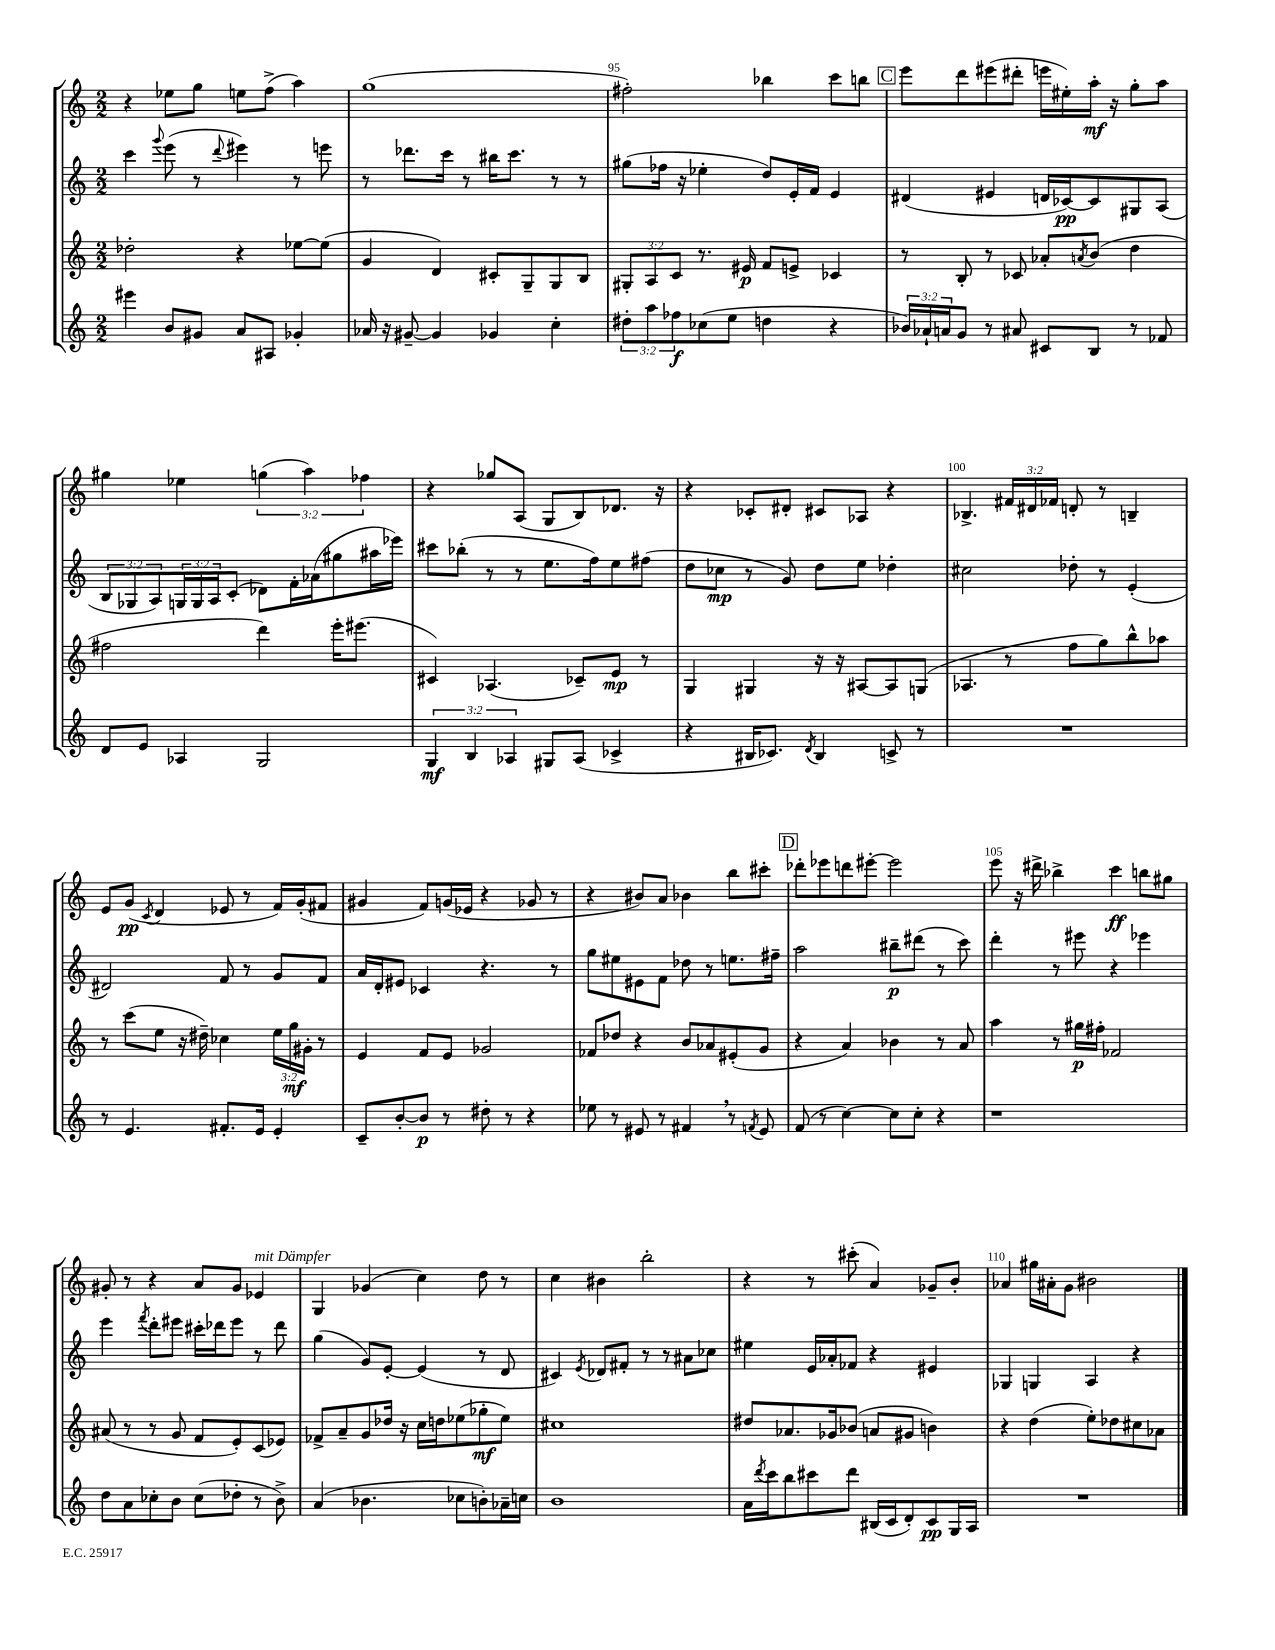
<<
\new StaffGroup <<
\new Staff = "s0" {
    \clef treble \key c \major \numericTimeSignature \time 2/2 \override Staff.TupletNumber.text = #tuplet-number::calc-fraction-text
    r4 ees''8 g''8 e''8 f''8->( a''4) |
    g''1( |
    fis''2-.) bes''4 c'''8 b''8 |
    \mark \markup { \box "C" } e'''8 d'''8 eis'''8( dis'''8-. e'''16 eis''16-.) a''16-.\mf r16 g''8-. a''8 |
    gis''4 ees''4 \tuplet 3/2 { g''4( a''4) fes''4 } |
    r4 ges''8 a8( g8 b8) des'8. r16 |
    r4 ces'8-. dis'8-. cis'8 aes8 r4 |
    bes4.-> \tuplet 3/2 { fis'16 dis'16 fes'16 } d'8-. r8 b4-- |
    e'8 g'8\pp( \acciaccatura { c'8 } d'4 ees'8 r8 f'16) g'16-.( fis'8 |
    gis'4 f'8) g'16( ees'16 r4 ges'8 r8 |
    r4 bis'8) a'8 bes'4 b''8 cis'''8-. |
    \mark \markup { \box "D" } des'''8-. ees'''8 d'''8 eis'''8~-. eis'''2 |
    e'''8 r16 dis'''16-> bes''4-> c'''4\ff b''8 gis''8 |
    gis'8-. r8 r4 a'8 gis'8 ees'4^\markup { \italic "mit Dämpfer" } |
    g4 ges'4( c''4) d''8 r8 |
    c''4 bis'4 b''2-. |
    r4 r8 cis'''8-.( a'4) ges'8-- b'8-. |
    aes'4 gis''16 ais'16-. g'8 bis'2 \bar "|." |
}
\new Staff = "s1" {
    \clef treble \key c \major \numericTimeSignature \time 2/2 \override Staff.TupletNumber.text = #tuplet-number::calc-fraction-text
    c'''4 \appoggiatura { g'''8 } e'''8( r8 \appoggiatura { d'''8 } eis'''4) r8 e'''8 |
    r8 des'''8. c'''16 r8 bis''16 c'''8. r8 r8 |
    gis''8( fes''16 r16 ees''4-. d''8) e'16-. f'16 e'4 |
    \mark \markup { \box "C" } dis'4( eis'4 d'16 ces'16~\pp) ces'8 gis8 a8( |
    \tuplet 3/2 { b8 ges8 a8) } \tuplet 3/2 { g16 g16 a16 } c'8-.( des'8) f'16-. aes'16( gis''8 ais''16 ees'''16) |
    cis'''8 bes''8-.( r8 r8 e''8. f''16) e''8 fis''8( |
    d''8 ces''8\mp r8 g'8) d''8 e''8 des''4-. |
    cis''2 des''8-. r8 e'4-.( |
    dis'2) f'8 r8 g'8 f'8 |
    a'16 d'16-. eis'8 ces'4 r4. r8 |
    g''8 eis''8 eis'8 f'8 des''8 r8 e''8. fis''16-- |
    \mark \markup { \box "D" } a''2 bis''8--\p dis'''8( r8 c'''8) |
    d'''4-. r8 eis'''8 r4 ees'''4 |
    e'''4 \acciaccatura { f'''8 } d'''8-. eis'''8 cis'''16-. des'''16 eis'''8 r8 des'''8 |
    g''4( g'8) e'8~-. e'4( r8 d'8 |
    cis'4) \acciaccatura { e'8 } des'8 fis'8-. r8 r8 ais'8 ces''8 |
    eis''4 e'16 aes'16-. fes'8 r4 eis'4 |
    ges4 g4 a4 r4 \bar "|." |
}
\new Staff = "s2" {
    \clef treble \key c \major \numericTimeSignature \time 2/2 \override Staff.TupletNumber.text = #tuplet-number::calc-fraction-text
    des''2-. r4 ees''8~ ees''8( |
    g'4 d'4) cis'8-. g8-- g8 b8 |
    \tuplet 3/2 { gis8-. a8 c'8 } r8. eis'16\p f'8 e'8-> ces'4 |
    \mark \markup { \box "C" } r8 b8-. r8 ces'8 aes'8-. \acciaccatura { a'8 } b'8( d''4 |
    fis''2 d'''4) e'''16-. eis'''8.( |
    cis'4) aes4.( ces'8--) e'8\mp r8 |
    g4 gis4 r16 r16 ais8~ ais8 g8( |
    aes4. r8 f''8 g''8) b''8-^ aes''8 |
    r8 c'''8( e''8 r16 dis''16--) ces''4 \tuplet 3/2 { e''16 g''16\mf gis'16-. } r8 |
    e'4 f'8 e'8 ges'2 |
    fes'8 des''8 r4 b'8 aes'8 eis'8-.( g'8 |
    \mark \markup { \box "D" } r4 a'4) bes'4 r8 a'8 |
    a''4 r8 gis''16\p fis''16-. fes'2 |
    ais'8( r8 r8 g'8 f'8 e'8-.) c'8( ees'8) |
    fes'8-> a'8-- g'8 des''16 r16 c''16 d''16 ees''8( ges''8-.\mf ees''8) |
    cis''1 |
    dis''8 aes'8. ges'16 bes'8( a'8 gis'8 b'4) |
    r4 d''4( e''8-.) des''8 cis''8 aes'8 \bar "|." |
}
\new Staff = "s3" {
    \clef treble \key c \major \numericTimeSignature \time 2/2 \override Staff.TupletNumber.text = #tuplet-number::calc-fraction-text
    eis'''4 b'8 gis'8 a'8 ais8 ges'4-. |
    aes'16 r16 gis'8~-- gis'4 ges'4 c''4-. |
    \tuplet 3/2 { dis''8-. a''8 fes''8\f } ces''8( e''8 d''4 r4 |
    \mark \markup { \box "C" } \tuplet 3/2 { bes'16) aes'16-! a'16 } g'8 r8 ais'8 cis'8 b8 r8 fes'8 |
    d'8 e'8 aes4 g2 |
    \tuplet 3/2 { g4\mf b4 aes4 } gis8 aes8( ces'4-> |
    r4 bis16 ces'8.) \acciaccatura { d'8 } bis4 c'8-> r8 |
    R1 |
    r8 e'4. fis'8.-. e'16 e'4-. |
    c'8-- b'8~-. b'8\p r8 dis''8-. r8 r4 |
    ees''8 r8 eis'8 r8 fis'4 \breathe r8 \acciaccatura { f'8 } eis'8 |
    \mark \markup { \box "D" } f'8( r8 c''4~) c''8 c''8-. r4 |
    r1 |
    d''8 a'8 ces''8-. b'8 ces''8( des''8-. r8 b'8->) |
    a'4( bes'4. ces''8 b'8-.) aes'16-- c''16 |
    b'1 |
    a'16 \acciaccatura { d'''8 } c'''16 b''8 cis'''8 d'''8 bis16( c'16 d'8-.) c'8\pp g16 a16 |
    R1 \bar "|." |
}
>>
>>
\layout { \context { \Score currentBarNumber = #93 \override BarNumber.break-visibility = ##(#f #t #t) barNumberVisibility = #(every-nth-bar-number-visible 5) } }
